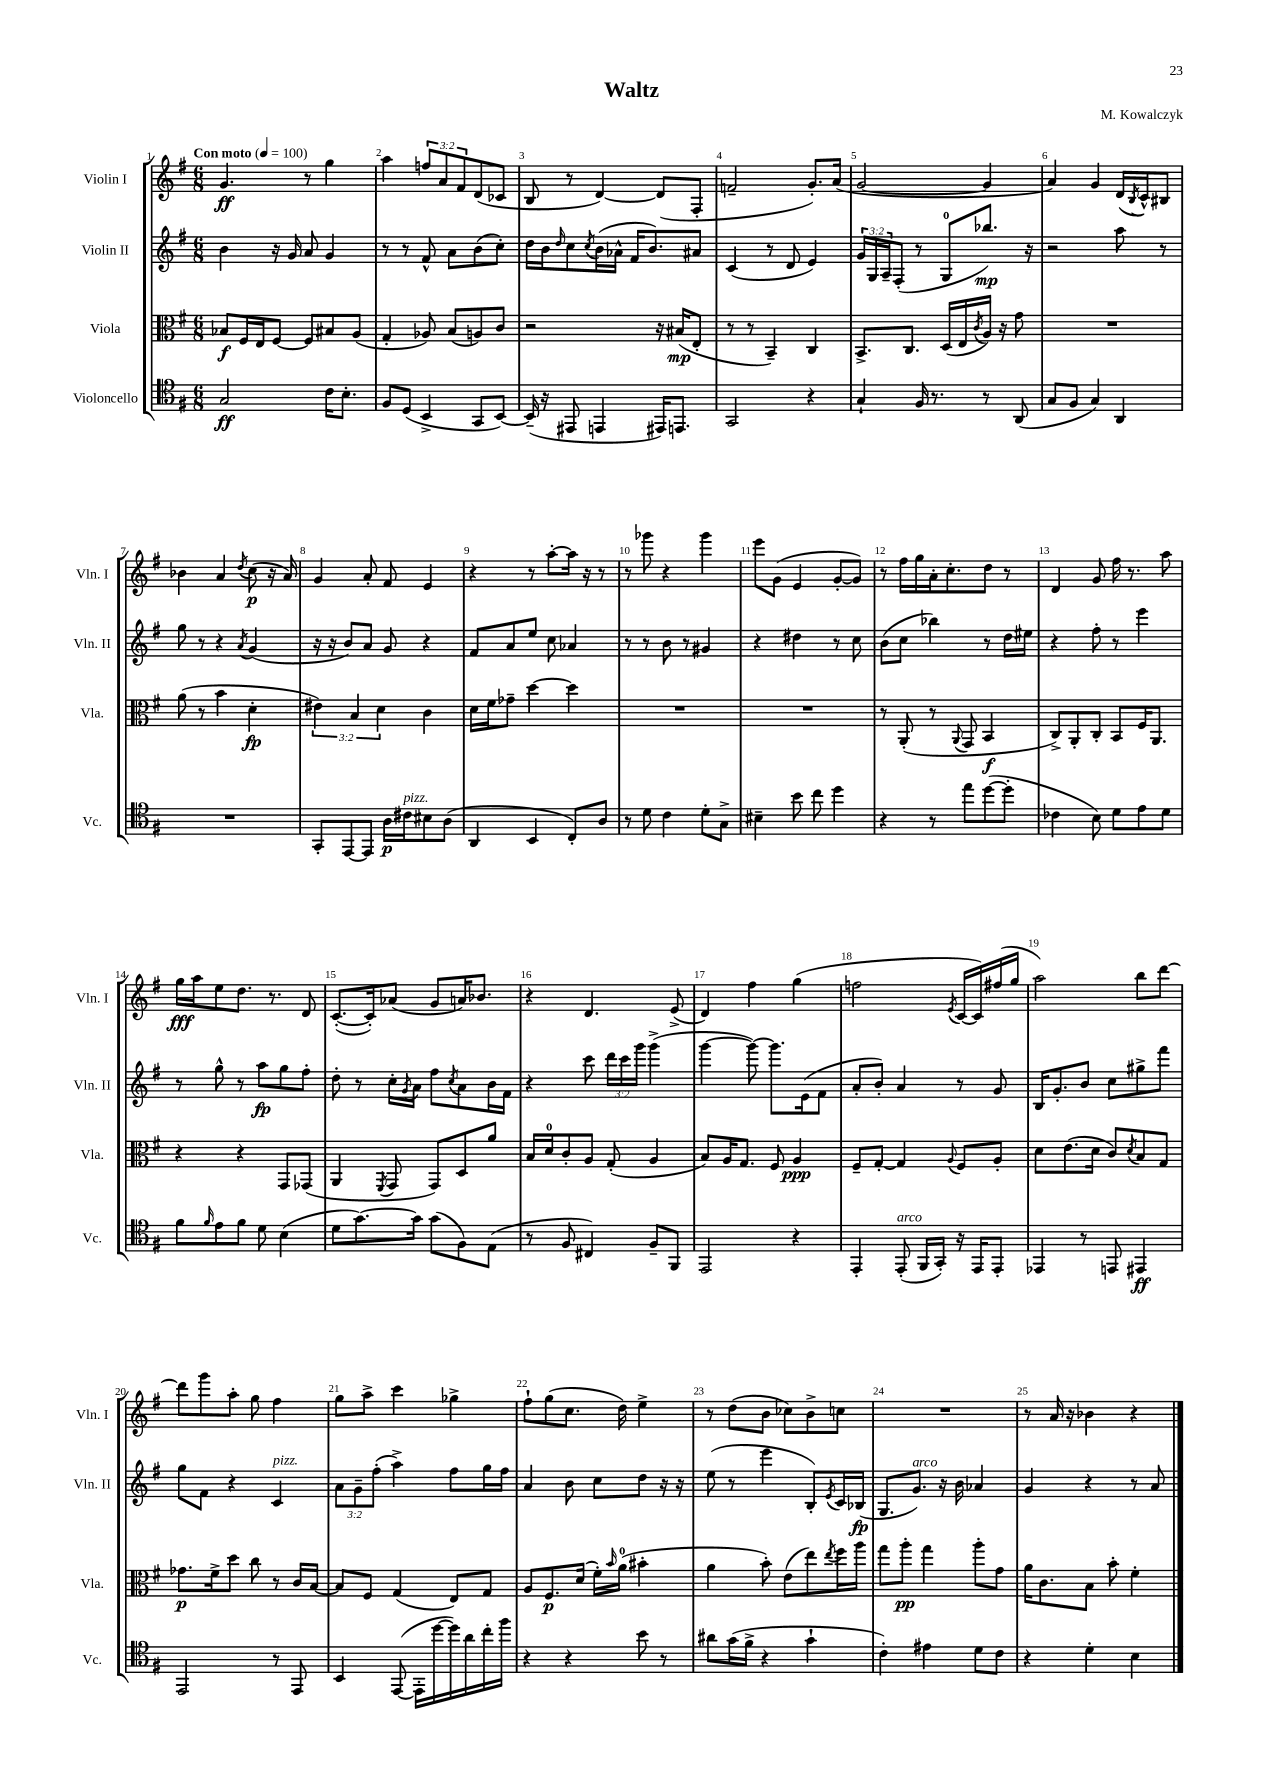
\header { title = "Waltz" composer = "M. Kowalczyk" }
<<
\new StaffGroup <<
\new Staff = "s0" \with { instrumentName = "Violin I" shortInstrumentName = "Vln. I" } {
    \clef treble \key g \major \numericTimeSignature \time 6/8 \override Staff.TupletNumber.text = #tuplet-number::calc-fraction-text \tempo "Con moto" 4 = 100
    g'4.\ff r8 g''4 |
    a''4 \tuplet 3/2 { f''8 a'8 fis'8 } d'8( ces'8 |
    b8 r8 d'4~) d'8( fis8-. |
    f'2-- g'8.-.) a'16( |
    g'2~ g'4 |
    a'4) g'4 d'16( \acciaccatura { b8 } c'16-^) bis8 |
    bes'4 a'4 \acciaccatura { d''8 } c''8\p( r16 a'16) |
    g'4 a'8-. fis'8 e'4 |
    r4 r8 a''8~-. a''16 r16 r8 |
    r8 ges'''8 r4 ges'''4 |
    e'''8 g'8( e'4 g'8~-. g'8) |
    r8 fis''16 g''16 a'16-. c''8.-. d''8 r8 |
    d'4 g'8 fis''16 r8. a''8 |
    g''16\fff a''16 e''8 d''8. r8. d'8 |
    c'8.~-.( c'16-.) aes'8( g'8 a'16) bes'8. |
    r4 d'4. e'8->( |
    d'4) fis''4 g''4( |
    f''2 \acciaccatura { e'8 } c'16~ c'16) fis''16( g''16 |
    a''2) b''8 d'''8~ |
    d'''8 g'''8 a''8-. g''8 fis''4 |
    g''8 a''8-> c'''4 ges''4-> |
    fis''8-! g''8( c''8. d''16) e''4-> |
    r8 d''8( b'8 ces''8) b'8-> c''8 |
    R2. |
    r8 a'16 r16 bes'4 r4 \bar "|." |
}
\new Staff = "s1" \with { instrumentName = "Violin II" shortInstrumentName = "Vln. II" } {
    \clef treble \key g \major \numericTimeSignature \time 6/8 \override Staff.TupletNumber.text = #tuplet-number::calc-fraction-text
    b'4 r16 g'16 a'8 g'4 |
    r8 r8 fis'8-^ a'8 b'8( c''8-.) |
    d''16 b'16 \grace { d''16 } c''8 \acciaccatura { c''8 } b'16( aes'16-^ fis'16 b'8.) ais'8 |
    c'4( r8 d'8 e'4) |
    \tuplet 3/2 { g'16 g16 a16-- } fis8-.( r8 g8-0 bes''8.\mp) r16 |
    r2 a''8 r8 |
    g''8 r8 r4 \acciaccatura { a'8 } g'4( |
    r16 r16 b'8) a'8 g'8 r4 |
    fis'8 a'8 e''8 c''8 aes'4 |
    r8 r8 b'8 r8 gis'4 |
    r4 dis''4 r8 c''8 |
    b'8( c''8 bes''4) r8 d''16 eis''16 |
    r4 fis''8-. r8 e'''4 |
    r8 g''8-^ r8 a''8\fp g''8 fis''8-. |
    d''8-. r8 c''16-. \acciaccatura { g'8 } a'16 fis''8 \acciaccatura { c''8 } a'8 b'16 fis'16 |
    r4 c'''8 \tuplet 3/2 { d'''16 c'''16 g'''16 } g'''4->( |
    g'''4~ g'''8~) g'''8. e'16( fis'8 |
    a'8-. b'8-.) a'4 r8 g'8 |
    b16 g'8.-. b'8 c''8 gis''8-> fis'''8 |
    g''8 fis'8 r4 c'4^\markup { \italic "pizz." } |
    \tuplet 3/2 { a'8 g'8-- fis''8-.( } a''4->) fis''8 g''16 fis''16 |
    a'4 b'8 c''8 d''8 r16 r16 |
    e''8( r8 e'''4 b8-.) \acciaccatura { e'8 } c'16 bes16\fp( |
    g8. g'8.^\markup { \italic "arco" }) r16 b'16 aes'4 |
    g'4 r4 r8 a'8 \bar "|." |
}
\new Staff = "s2" \with { instrumentName = "Viola" shortInstrumentName = "Vla." } {
    \clef alto \key g \major \numericTimeSignature \time 6/8 \override Staff.TupletNumber.text = #tuplet-number::calc-fraction-text
    bes8\f fis16 e16 fis8~ fis8 bis8 a8( |
    g4-. aes8) b8( a8) c'8 |
    r2 r16 bis16\mp( e8-. |
    r8 r8 b,4--) c4 |
    b,8.-> c8. d16( e16 \acciaccatura { c'8 } a16) r16 g'8 |
    R2. |
    a'8( r8 b'4 d'4-.\fp |
    \tuplet 3/2 { eis'4) b4 d'4 } c'4 |
    d'16 fis'16 ges'8-- d''4~ d''4 |
    R2. |
    R2. |
    r8 a,8-.( r8 \appoggiatura { a,8 } g,8 b,4\f |
    c8->) a,8-. c8-. b,8 fis16 a,8. |
    r4 r4 g,8 ges,8( |
    a,4 \acciaccatura { fis,8 } g,8 g,8) d8 a'8 |
    b16 d'16-0 c'8-. a8 g8-.( a4 |
    b8) a16 g8. fis8 a4\ppp |
    fis8-- g8~-. g4 \appoggiatura { a8 } fis8 a8-. |
    d'8 e'8.( d'16 c'8) \acciaccatura { d'8 } b8 g8 |
    ges'8.\p fis'16-> d''8 c''8 r8 c'16 b16~ |
    b8 fis8 g4( e8) g8 |
    a8 fis8.\p d'16( fis'16-.) \grace { b'16 } a'16-0( bis'4-. |
    a'4 b'8-.) e'8( e''8) \acciaccatura { e''8 } fis''16 a''16 |
    g''8 a''8-.\pp g''4 a''8-. g'8 |
    a'16 c'8. b8 b'8-. fis'4-. \bar "|." |
}
\new Staff = "s3" \with { instrumentName = "Violoncello" shortInstrumentName = "Vc." } {
    \clef tenor \key g \major \numericTimeSignature \time 6/8
    g2\ff c'16 b8.-. |
    fis8 d8( b,4-> g,8 b,8~) |
    b,16--( r16 eis,8 e,4 eis,16) e,8. |
    g,2 r4 |
    g4-! fis16 r8. r8 a,8( |
    g8 fis8 g4) a,4 |
    R2. |
    g,8-. e,8~ e,8 a16\p cis'16^\markup { \italic "pizz." } bis8 a8( |
    a,4 b,4 c8-.) a8 |
    r8 d'8 c'4 d'8-. g8-> |
    bis4-- b'8 c''8 d''4 |
    r4 r8 e''8 d''8~( d''8-. |
    ces'4 b8) d'8 e'8 d'8 |
    fis'8 \grace { fis'16 } e'8 fis'8 d'8 b4( |
    d'8 g'8.~) g'16 g'8( fis8) e8( |
    r8 fis8 cis4) fis8-- fis,8 |
    e,2 r4 |
    e,4-. e,8-.^\markup { \italic "arco" }( fis,16 g,16-.) r16 e,16 e,8-. |
    ees,4 r8 e,8 eis,4\ff |
    e,2 r8 e,8 |
    b,4 e,8~( e,16-. d''16~ d''16) a'16 c''16-. fis''16 |
    r4 r4 b'8 r8 |
    ais'8 g'16( fis'16-> r4 g'4-! |
    c'4-.) eis'4 d'8 c'8 |
    r4 d'4-. b4 \bar "|." |
}
>>
>>
\layout { \context { \Score \override BarNumber.break-visibility = ##(#f #t #t) barNumberVisibility = #all-bar-numbers-visible } }
